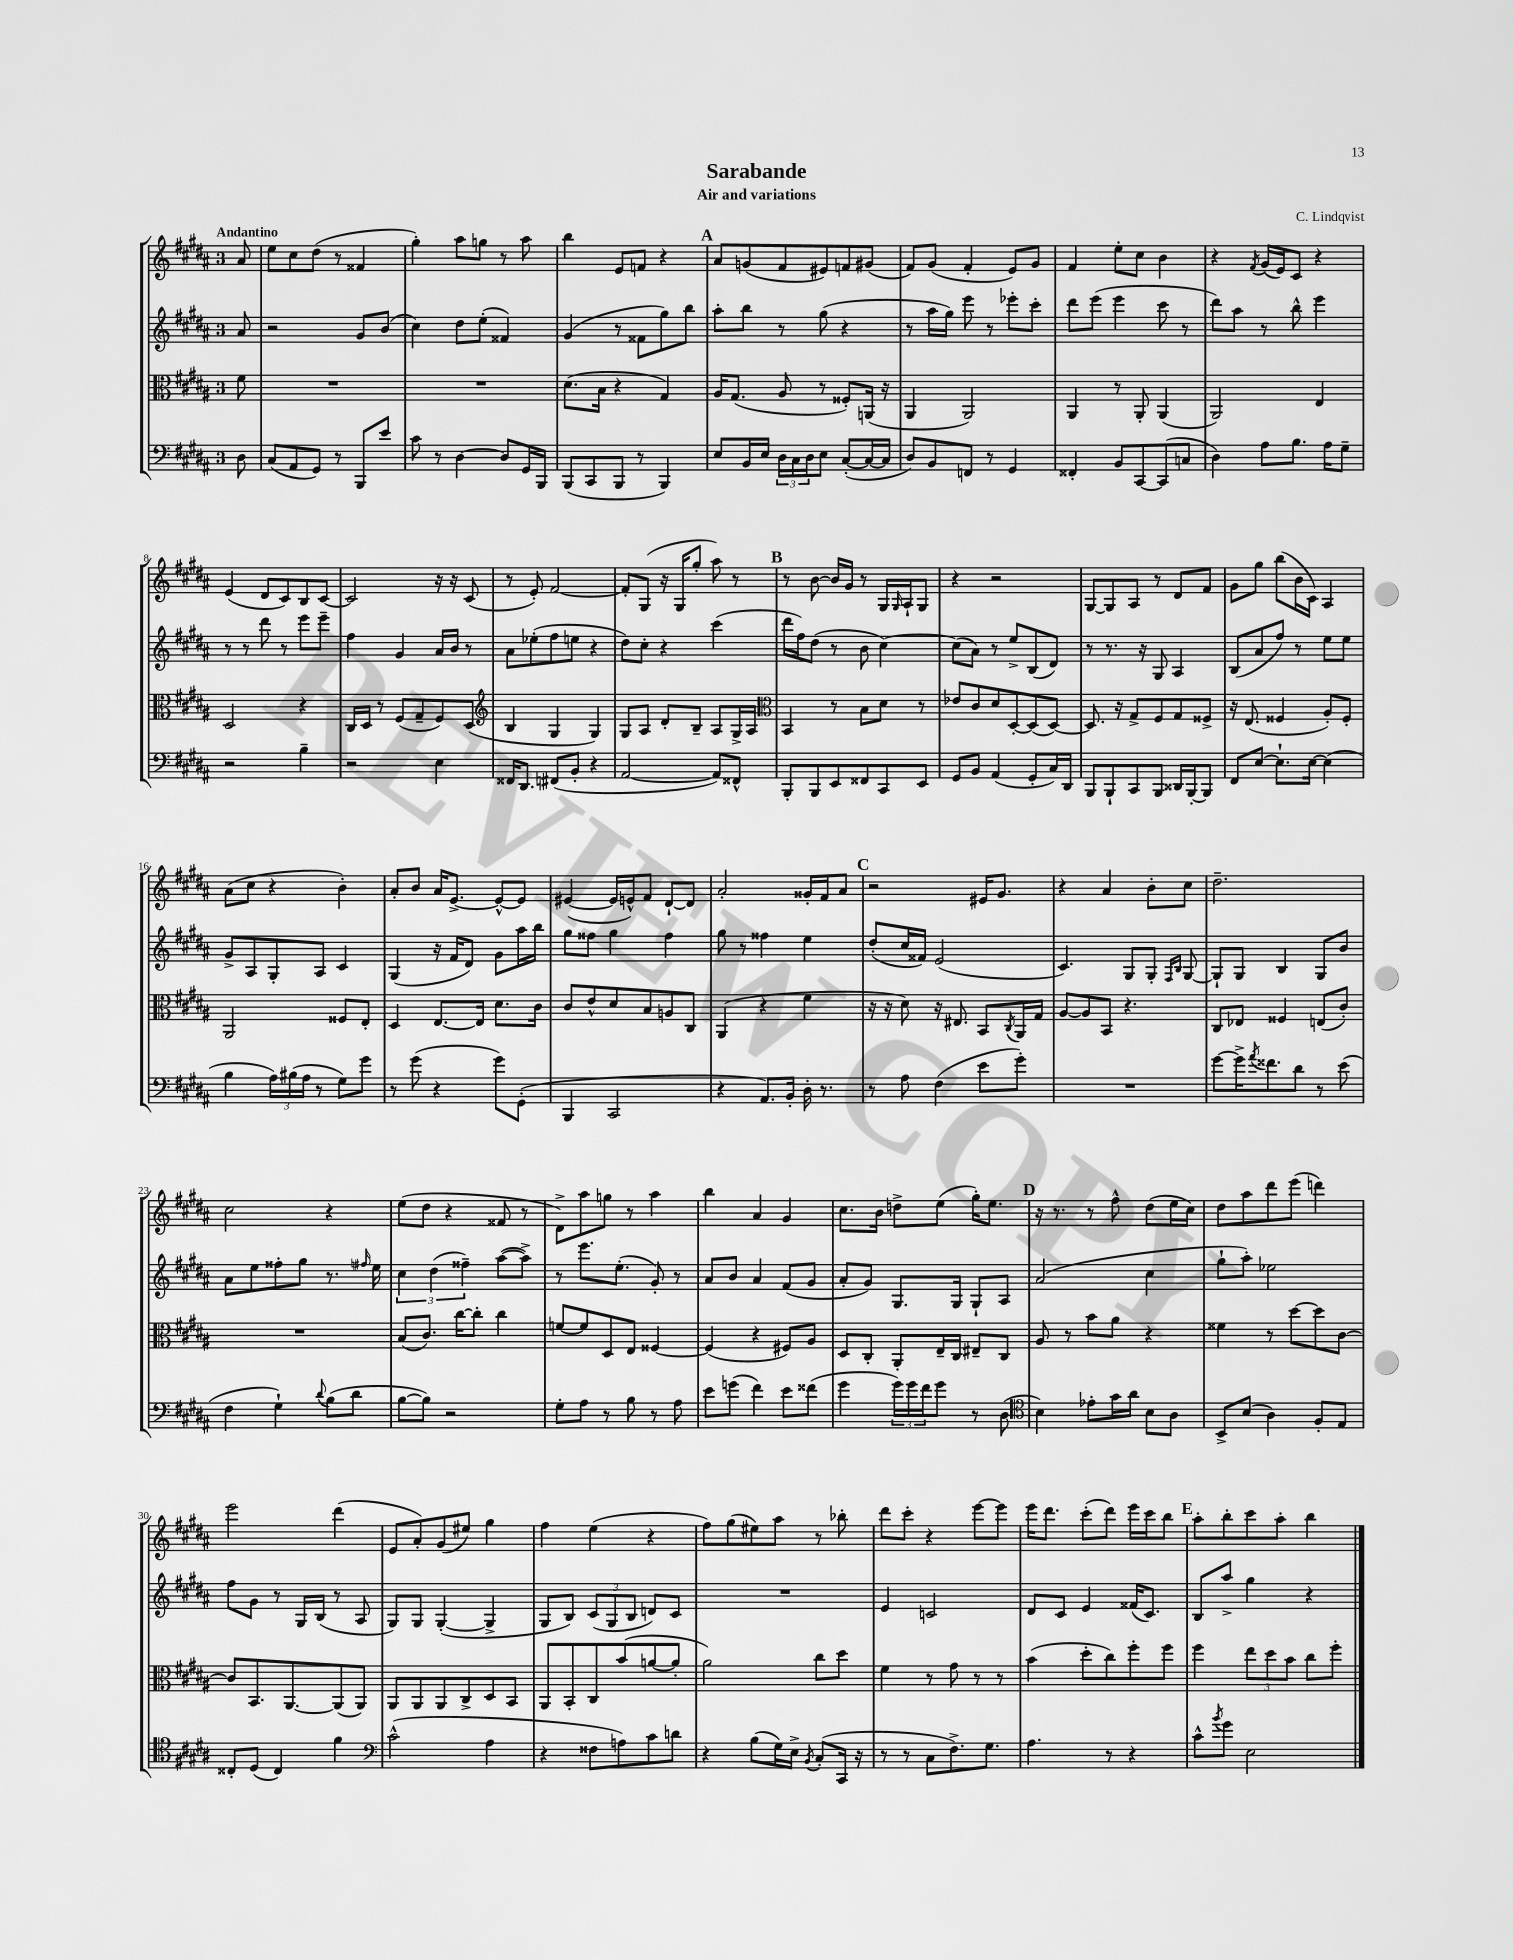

**kern	**kern	**kern	**kern
*staff4	*staff3	*staff2	*staff1
*clefF4	*clefC3	*clefG2	*clefG2
*k[f#c#g#d#a#]	*k[f#c#g#d#a#]	*k[f#c#g#d#a#]	*k[f#c#g#d#a#]
*M3/4	*M3/4	*M3/4	*M3/4
8D#	8f#	8a#	8a#
=	=	=	=
(8C#	2.r	2r	8ee
8AA#	.	.	8cc#
8GG#)	.	.	(8dd#
8r	.	.	8r
8BBB	.	8g#	4f##
8e	.	(8b	.
=	=	=	=
8c#	2.r	4cc#)	4gg#')
8r	.	.	.
[4D#	.	8dd#	8aa#
.	.	(8ee'	8gg
8D#]	.	4f##)	8r
16GG#	.	.	8aa#
16BBB	.	.	.
=	=	=	=
(8BBB	(8.d#	(4g#	4bb
8CC#	.	.	.
.	16B	.	.
8BBB	4r	8r	8e
8r	.	8f##	8f
4BBB)	4G#)	8gg#)	4r
.	.	8bb	.
=	=	=	=
8E	16A#	8aa#'	8a#
.	(8.G#	.	.
16BB	.	8bb	(8g
16E	.	.	.
24D#	8A#	8r	8f#
24C#	.	.	.
24D#	.	.	.
8E	8r	(8gg#	8e#)
([8C#'	8F##')	4r	8f
16C#_	(16AA	.	(8g#
16C#]	16r	.	.
=	=	=	=
8D#)	4AA#	8r	8f#)
8BB	.	16aa#	(8g#
.	.	16gg#)	.
8FF	2AA#)	8eee	4f#'
8r	.	8r	.
4GG#	.	8eee-'	8e)
.	.	8ccc#'	8g#
=	=	=	=
4FF##'	4AA#	8ddd#	4f#
.	.	(8eee	.
8BB	8r	4eee	8ee'
[8CC#	8AA#'	.	8cc#
(8CC#]	(4AA#	8ccc#	4b
8C	.	8r	.
=	=	=	=
4D#)	2AA#)	8ddd#)	4r
.	.	8aa#	.
.	.	.	8qf#
8A#	.	8r	(16g#
.	.	.	16e)
8.B	.	8bb^^	8c#
.	4E	4eee	4r
16A#	.	.	.
8G#~	.	.	.
=	=	=	=
2r	2D#	8r	(4e
.	.	8r	.
.	.	8ddd#	8d#
.	.	8r	8c#)
4B~	4r	8eee	8B
.	.	8eee~	[8c#
=	=	=	=
2r	16C#	4ff#	2c#]
.	16D#	.	.
.	8r	.	.
.	(8F#	4g#	.
.	8G#~	.	.
4E	8F#)	16a#	16r
.	.	16b	16r
.	(8D#	8r	(8c#
=	=	=	=
*	*clefG2	*	*
16FF##	4B	8a#	8r
8.DD#	.	.	.
.	.	(8ee-'	8e')
(8FF#	4G#	8ff#	[2f#
8BB'	.	8ee	.
4r	4G#)	4r	.
=	=	=	=
[2AA#	8G#	8dd#)	8f#']
.	8A#	8cc#'	(8G#
.	8d#'	4r	16r
.	.	.	16G#
.	8B~	.	8gg#'
8AA#])	8A#	(4ccc#	8aa#)
8FF##^^	16G#^	.	8r
.	16A#	.	.
=	=	=	=
*	*clefC3	*	*
8BBB'	4BB	16ddd#	8r
.	.	16ff#)	.
8BBB	.	(8dd#	[8b
8EE	8r	8r	16b]
.	.	.	16g#
8FF##	8B	8b	8r
8CC#	8d#	[4cc#)	16G#
.	.	.	16qqG#
.	.	.	16A#`
8EE	8r	.	8G#
=	=	=	=
8GG#	8e-	(8cc#]	4r
8BB	8c#	8a#)	.
(4AA#	8d#	8r	2r
.	[8D#'	8ee^	.
8GG#'	(8D#]	(8B	.
16C#)	[8D#)	8d#)	.
16DD#	.	.	.
=	=	=	=
8BBB	8.D#]	8r	[8G#
8BBB`	.	8.r	8G#]
.	16r	.	.
8CC#	8G#^	.	8A#
.	.	16r	.
8BBB	8F#	8G#	8r
16DD##	8G#	4A#	8d#
[16BBB'	.	.	.
8BBB]	8F##^	.	8f#
=	=	=	=
8FF#	16r	(8B	8g#
.	(8.E	.	.
[8E	.	8a#	8gg#
8.E`]	4F##	8ff#)	(8bb
.	.	8r	16b
[16E	.	.	16c#)
(4E]	8A#')	8ee	4A#
.	8F##'	8ee	.
=	=	=	=
4B	2AA#	8g#^	(8a#
.	.	8A#	8cc#
24A#)	.	8G#'	4r
(24B#	.	.	.
24A#	.	.	.
8r	.	8A#	.
8G#)	8F##	4c#	4b')
8g#	8E'	.	.
=	=	=	=
8r	4D#	(4G#	8a#'
(8g#	.	.	8b
4r	[8.E	16r	16a#
.	.	16f#	[8.e^
.	.	8d#)	.
.	16E]	.	.
8g#)	8.d#	8g#	8e^^_
(8GG#'	.	16aa#	8e]
.	16c#	16bb	.
=	=	=	=
4BBB	8c#	8gg#	([4e#
.	8e^^	8ff##	.
2CC#	8d#	4gg#	16e#]
.	.	.	16e^^)
.	8B	.	8f#
.	8A	4ff##	[8d#`
.	8C#	.	8d#]
=	=	=	=
4r	(4AA#	8gg#	2a#'
.	.	8r	.
8.AA#)	4r	4ff##	.
16BB'	.	.	.
16D#'	4f#	4ee	16g##'
8.r	.	.	16f#
.	.	.	8a#
=	=	=	=
8r	16r	(8dd#'	2r
.	16r	.	.
8A#	8d#)	16cc#	.
.	.	16f##)	.
(4F#	16r	(2e	.
.	8.E#	.	.
8e	8BB	.	16e#
.	.	.	8.g#
.	8qC#	.	.
8g#')	16AA#	.	.
.	16G#	.	.
=	=	=	=
2.r	[8A#	4.c#)	4r
.	8A#]	.	.
.	8BB	.	4a#
.	4.r	8G#	.
.	.	8G#'	8b'
.	.	16qqF#	.
.	.	16qqB	.
.	.	[8G#	8cc#
=	=	=	=
[8g#	8C#	8G#`]	2.dd#~
16g#^]	8E-	8G#	.
8qa#	.	.	.
8.f##	.	.	.
.	4F##	4B	.
8d#	.	.	.
8r	(8E	8G#	.
(8e	8c#')	8b	.
=	=	=	=
4F#	2.r	8a#	2cc#
.	.	8ee	.
4G#`)	.	8ff##'	.
.	.	8gg#	.
8qqd#	.	.	.
(8B	.	8.r	4r
8d#	.	.	.
.	.	16qqff#	.
.	.	16ee	.
=	=	=	=
[8B	(8B	6cc#	(8ee
8B])	8.c#)	.	8dd#
.	.	(6dd#	.
2r	.	.	4r
.	[16cc#	.	.
.	.	6ff##~)	.
.	8cc#']	.	.
.	4cc#	([8aa#	8f##
.	.	8aa#^])	8r
=	=	=	=
8G#'	[8f	8r	8d#^)
8A#	8f]	8.eee	8aa#
8r	8D#	.	8gg
.	.	(8.ee'	.
8B	8E	.	8r
8r	[4F##	8g#')	4aa#
8A#	.	8r	.
=	=	=	=
8e	(4F##]	8a#	4bb
(8g	.	8b	.
4f#)	4r	4a#	4a#
8e	8F#)	(8f#	4g#
(8f##	8A#	8g#	.
=	=	=	=
4g#	8D#	8a#'	8.cc#
.	8C#'	8g#)	.
.	.	.	16b
24g#)	8AA#'	8.G#	8dd^
24g#	.	.	.
24f#	.	.	.
8g#	16E~	.	(8ee
.	16C#	16G#	.
8r	8E#~	8G#`	16gg#')
.	.	.	8.ee
(8D#	8C#	8A#	.
=	=	=	=
*clefC4	*	*	*
4B)	8A#	(2a#	16r
.	.	.	8.r
.	8r	.	.
8e-'	8b	.	8r
16g#	8a#	.	8ff#^^
16a#	.	.	.
8B	4r	4cc#	(8dd#
8A#	.	.	16ee
.	.	.	16cc#)
=	=	=	=
8BB^	4f##	8gg#`	8dd#
(8B	.	8aa#')	8aa#
4A#)	8r	2ee-	8ddd#
.	[8dd#	.	(8eee
8F#'	8dd#]	.	4ddd)
8E	[8c#	.	.
=	=	=	=
8C##'	8c#]	8ff#	2eee
(8D#	8.BB	8g#	.
4C##)	.	8r	.
.	[8.AA#	.	.
.	.	16G#	.
.	.	(16B	.
4f#	(8AA#]	8r	(4ddd#
.	8AA#)	8A#	.
=	=	=	=
*clefF4	*	*	*
(2c#^^	8AA#	8G#)	8e
.	8AA#	8G#	8a#')
.	8AA#	([4G#'	(8g#
.	8C#^	.	8ee#)
4A#	8D#	4G#^]	4gg#
.	8BB	.	.
=	=	=	=
4r	8AA#	8G#	4ff#
.	8BB'	8B)	.
8F##	8C#	(12c#	(4ee
.	.	12G#	.
8A)	(8b	.	.
.	.	12B	.
8c#	[8a	8d)	4r
8d	8a']	8c#	.
=	=	=	=
4r	2a#)	2.r	8ff#)
.	.	.	(8gg#
(8B	.	.	8ee#)
16G#)	.	.	8aa#
16E^	.	.	.
8qBB	.	.	.
(8C#'	8cc#	.	8r
16CC#	8dd#	.	8bb-'
16r	.	.	.
=	=	=	=
8r	4f#	4e	8ddd#
8r	.	.	8ccc#'
8C#	8r	2c	4r
8.F#^)	8g#	.	.
.	8r	.	[8eee
8.G#	.	.	.
.	8r	.	8eee]
=	=	=	=
4.A#	(4b	8d#	16eee
.	.	.	8.ddd#
.	.	8c#	.
.	8dd#'	4e	(8ccc#'
8r	8cc#)	.	8ddd#)
4r	8ff#'	(16f##	16eee
.	.	8.c#)	16ccc#
.	8ff#	.	8bb
=	=	=	=
8c#^^	4ff#	8B	8aa#'
8qb	.	.	.
8g#	.	8aa#^	8bb'
2E	12ee	4gg#	8ccc#
.	12dd#	.	.
.	.	.	8aa#'
.	12b	.	.
.	8cc#	4r	4bb
.	8ff#'	.	.
==	==	==	==
*-	*-	*-	*-
